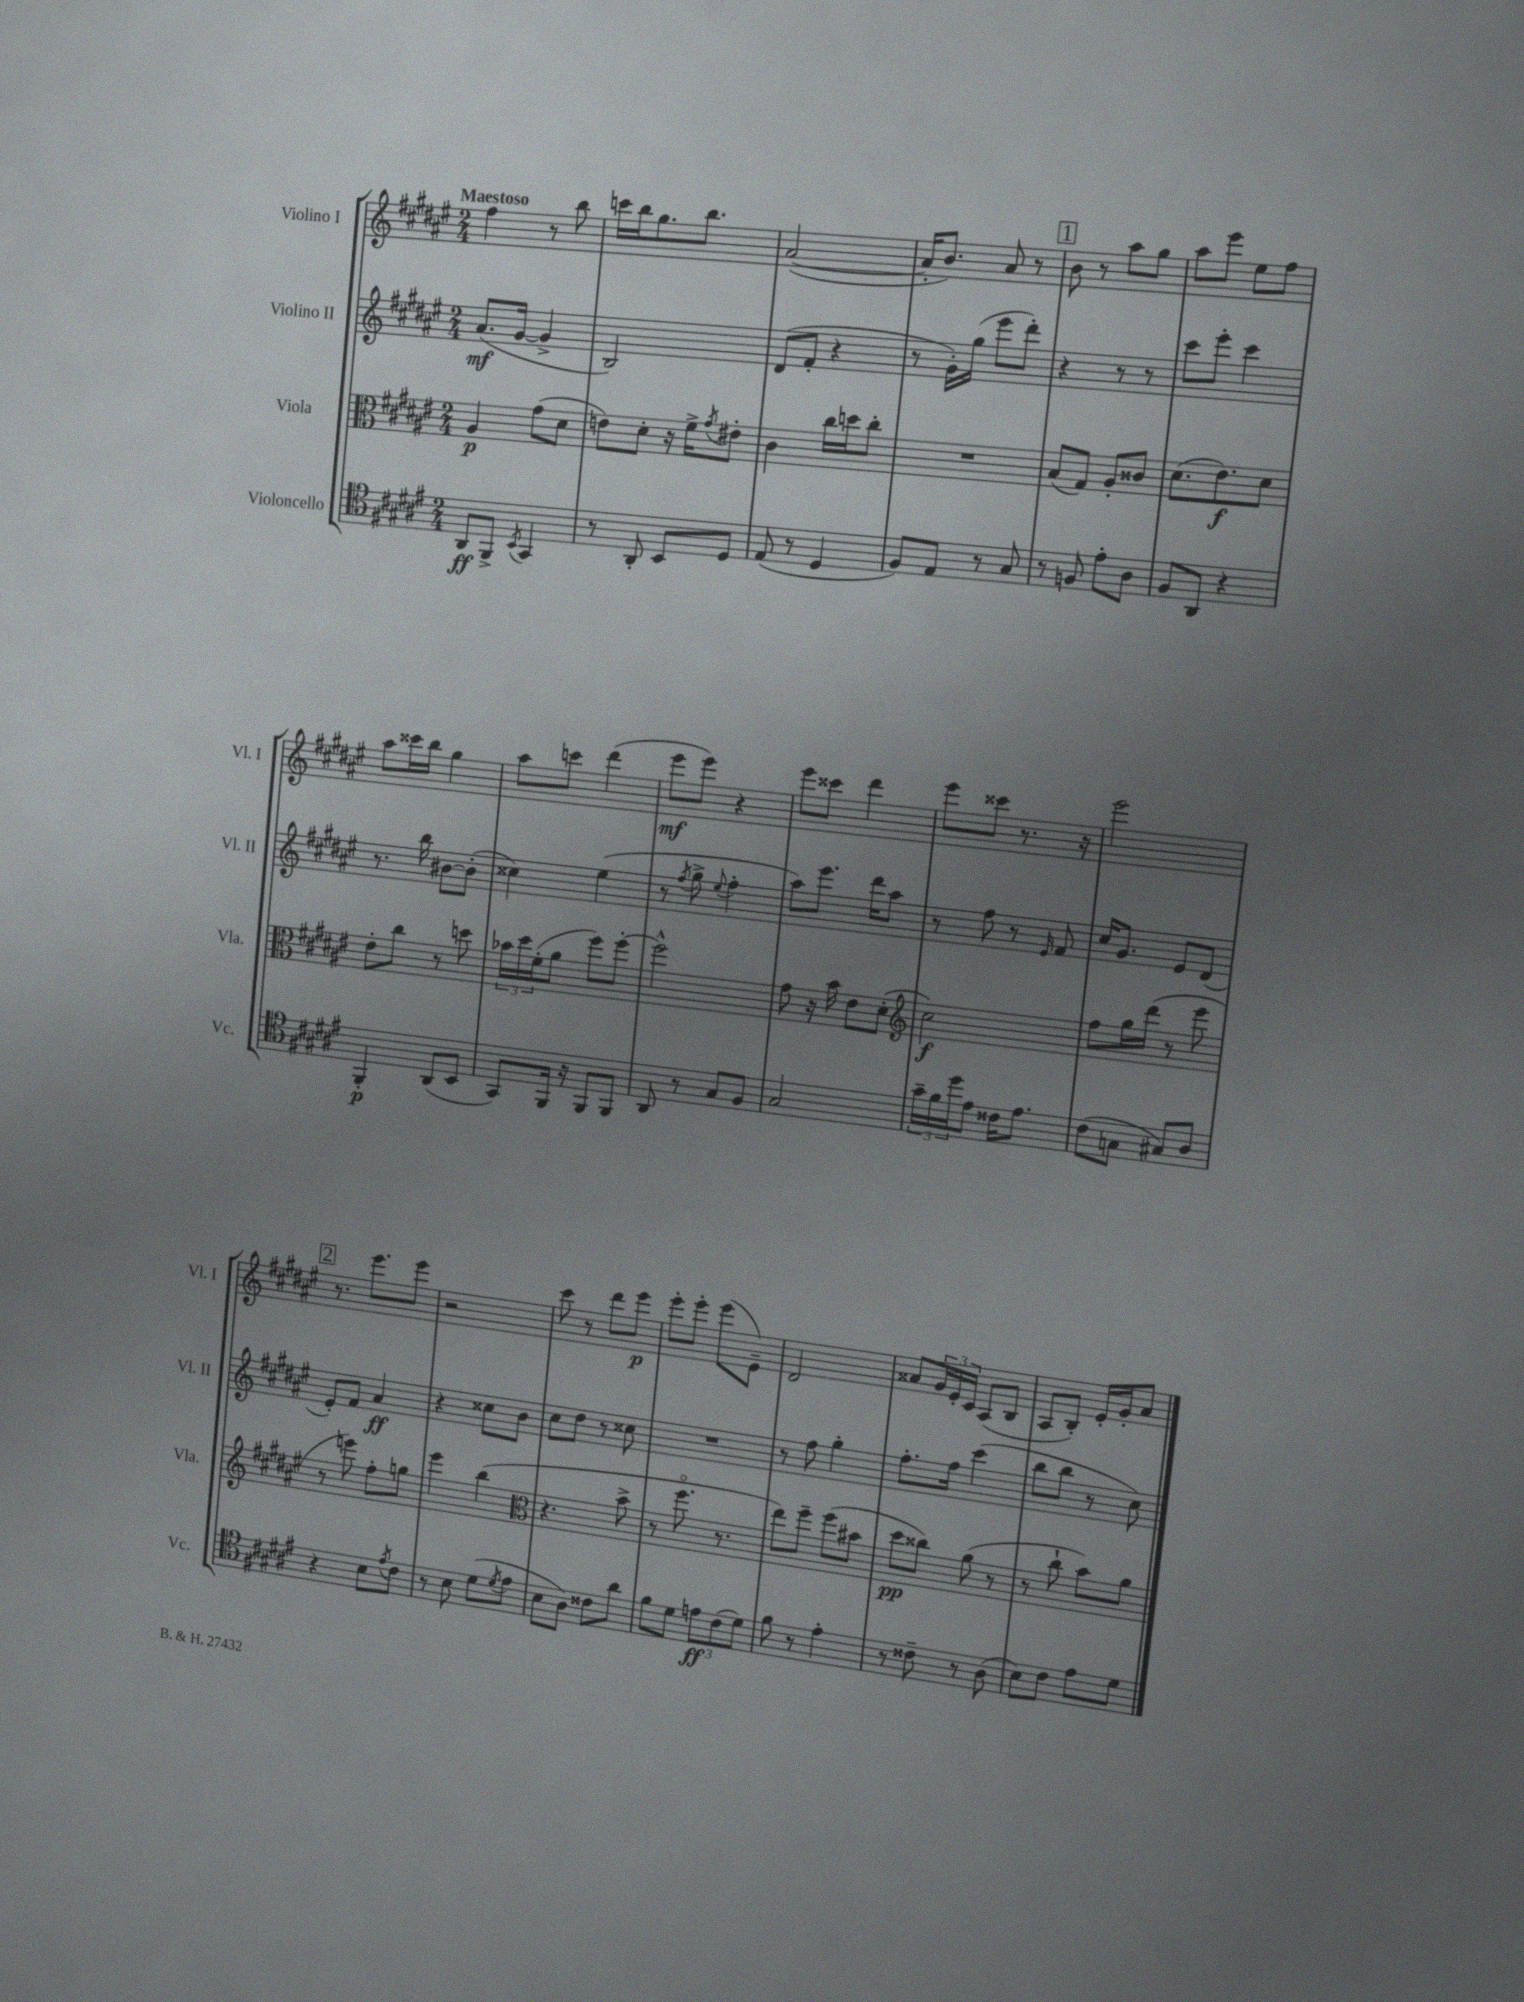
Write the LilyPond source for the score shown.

<<
\new StaffGroup <<
\new Staff = "s0" \with { instrumentName = "Violino I" shortInstrumentName = "Vl. I" } {
    \clef treble \key fis \major \numericTimeSignature \time 2/4 \tempo "Maestoso"
    fis''4 r8 b''8 |
    c'''16 b''16 gis''8. b''8. |
    ais'2~( |
    ais'16-. b'8.) ais'8 r8 |
    \mark \markup { \box "1" } b'8 r8 ais''8 gis''8 |
    ais''8 eis'''8 eis''8 fis''8 |
    ais''8 cisis'''16 b''16 gis''4 |
    ais''8 c'''8 dis'''4( |
    eis'''8\mf eis'''8) r4 |
    eis'''8 cisis'''8 dis'''4 |
    eis'''8 cisis'''8 r8. r16 |
    eis'''2 |
    \mark \markup { \box "2" } r8. eis'''8. eis'''8 |
    r2 |
    cis'''8 r8 dis'''8 eis'''8\p |
    eis'''8-. eis'''8-. eis'''8( eis'8--) |
    dis'2 |
    aisis'8 \tuplet 3/2 { gis'16 eis'16-. cis'16 } ais8( b8 |
    ais8 b8-.) eis'16-. gis'16-. ais'8 \bar "|." |
}
\new Staff = "s1" \with { instrumentName = "Violino II" shortInstrumentName = "Vl. II" } {
    \clef treble \key fis \major \numericTimeSignature \time 2/4
    ais'8.\mf( gis'16~ gis'4-> |
    b2) |
    dis'8( fis'8-. r4 |
    r8 gis'16-.) gis''16( eis'''8 dis'''8-.) |
    \mark \markup { \box "1" } r4 r8 r8 |
    cis'''8 eis'''8-. cis'''4 |
    r8. b''16 bis'8~ bis'8-.( |
    cisis''4) eis''4( |
    r8 \acciaccatura { fis''8 } gis''8-> \appoggiatura { eis''8 } fis''4-. |
    ais''8) eis'''8. dis'''16 ais''8 |
    r8 fis''8 r8 \grace { eis'16 } fis'8 |
    cis''16 gis'8. eis'8 dis'8( |
    \mark \markup { \box "2" } eis'8-.) fis'8 ais'4\ff |
    r4 cisis''8 b'8 |
    cis''8 dis''8 r8 cisis''8 |
    R2 |
    r8 fis''8 gis''4-. |
    fis''8.-. fis''16 cis'''4( |
    b''8 b''8 r8 cis''8) \bar "|." |
}
\new Staff = "s2" \with { instrumentName = "Viola" shortInstrumentName = "Vla." } {
    \clef alto \key fis \major \numericTimeSignature \time 2/4
    ais4\p gis'8( dis'8 |
    e'8) dis'8-. r16 fis'16-> \acciaccatura { gis'8 } eis'8-. |
    cis'4 cis''16 d''16 cis''8-. |
    R2 |
    \mark \markup { \box "1" } b8( gis8) ais8-. cisis'8 |
    dis'8.( eis'8.\f) dis'8 |
    eis'8-. cis''8 r8 d''8 |
    \tuplet 3/2 { bes'16 dis''16 fis'16-.( } ais'8 fis''8) fis''8~-. |
    fis''2-^ |
    gis'8 r16 b'16 eis'8 dis'8-.( |
    \clef treble cis''2\f) |
    fis''8 gis''16 dis'''16( r8 eis'''8 |
    \mark \markup { \box "2" } r8 e'''8) fis''8-. g''8 |
    eis'''4 b''4( |
    \clef alto r4. b'8-> |
    r8 fis''8.\flageolet r8. |
    eis''8) fis''8-- fis''8( bis'8 |
    dis''8\pp cisis''8) ais'8( r8 |
    r8 cis''8-! b'8) ais'8 \bar "|." |
}
\new Staff = "s3" \with { instrumentName = "Violoncello" shortInstrumentName = "Vc." } {
    \clef tenor \key fis \major \numericTimeSignature \time 2/4
    ais,8\ff fis,8-> \acciaccatura { b,8 } gis,4 |
    r8 ais,8-. b,8 dis8 |
    eis8( r8 dis4 |
    fis8) eis8 r8 gis8 |
    \mark \markup { \box "1" } r8 f8 eis'8-. ais8 |
    fis8 ais,8 r4 |
    fis,4-.\p ais,8( b,8 |
    gis,8) fis,16 r16 fis,8 fis,8 |
    ais,8 r8 gis8 fis8 |
    gis2 |
    \tuplet 3/2 { gis'16-- fis'16 dis''16 } eis'8 cisis'16 eis'8. |
    cis'8( g8 gis8) ais8 |
    \mark \markup { \box "2" } r4 b8 \acciaccatura { eis'8 } cis'8 |
    r8 b8 dis'8( \acciaccatura { dis'8 } eis'8 |
    b8 ais8) cisis'8 ais'8 |
    fis'8 dis'8 \tuplet 3/2 { e'8\ff cis'8( dis'8) } |
    fis'8 r8 eis'4-. |
    r8 cisis'8-- r8 ais8( |
    b8) cis'8 eis'8 dis'8 \bar "|." |
}
>>
>>
\layout { \context { \Score \remove "Bar_number_engraver" } }
